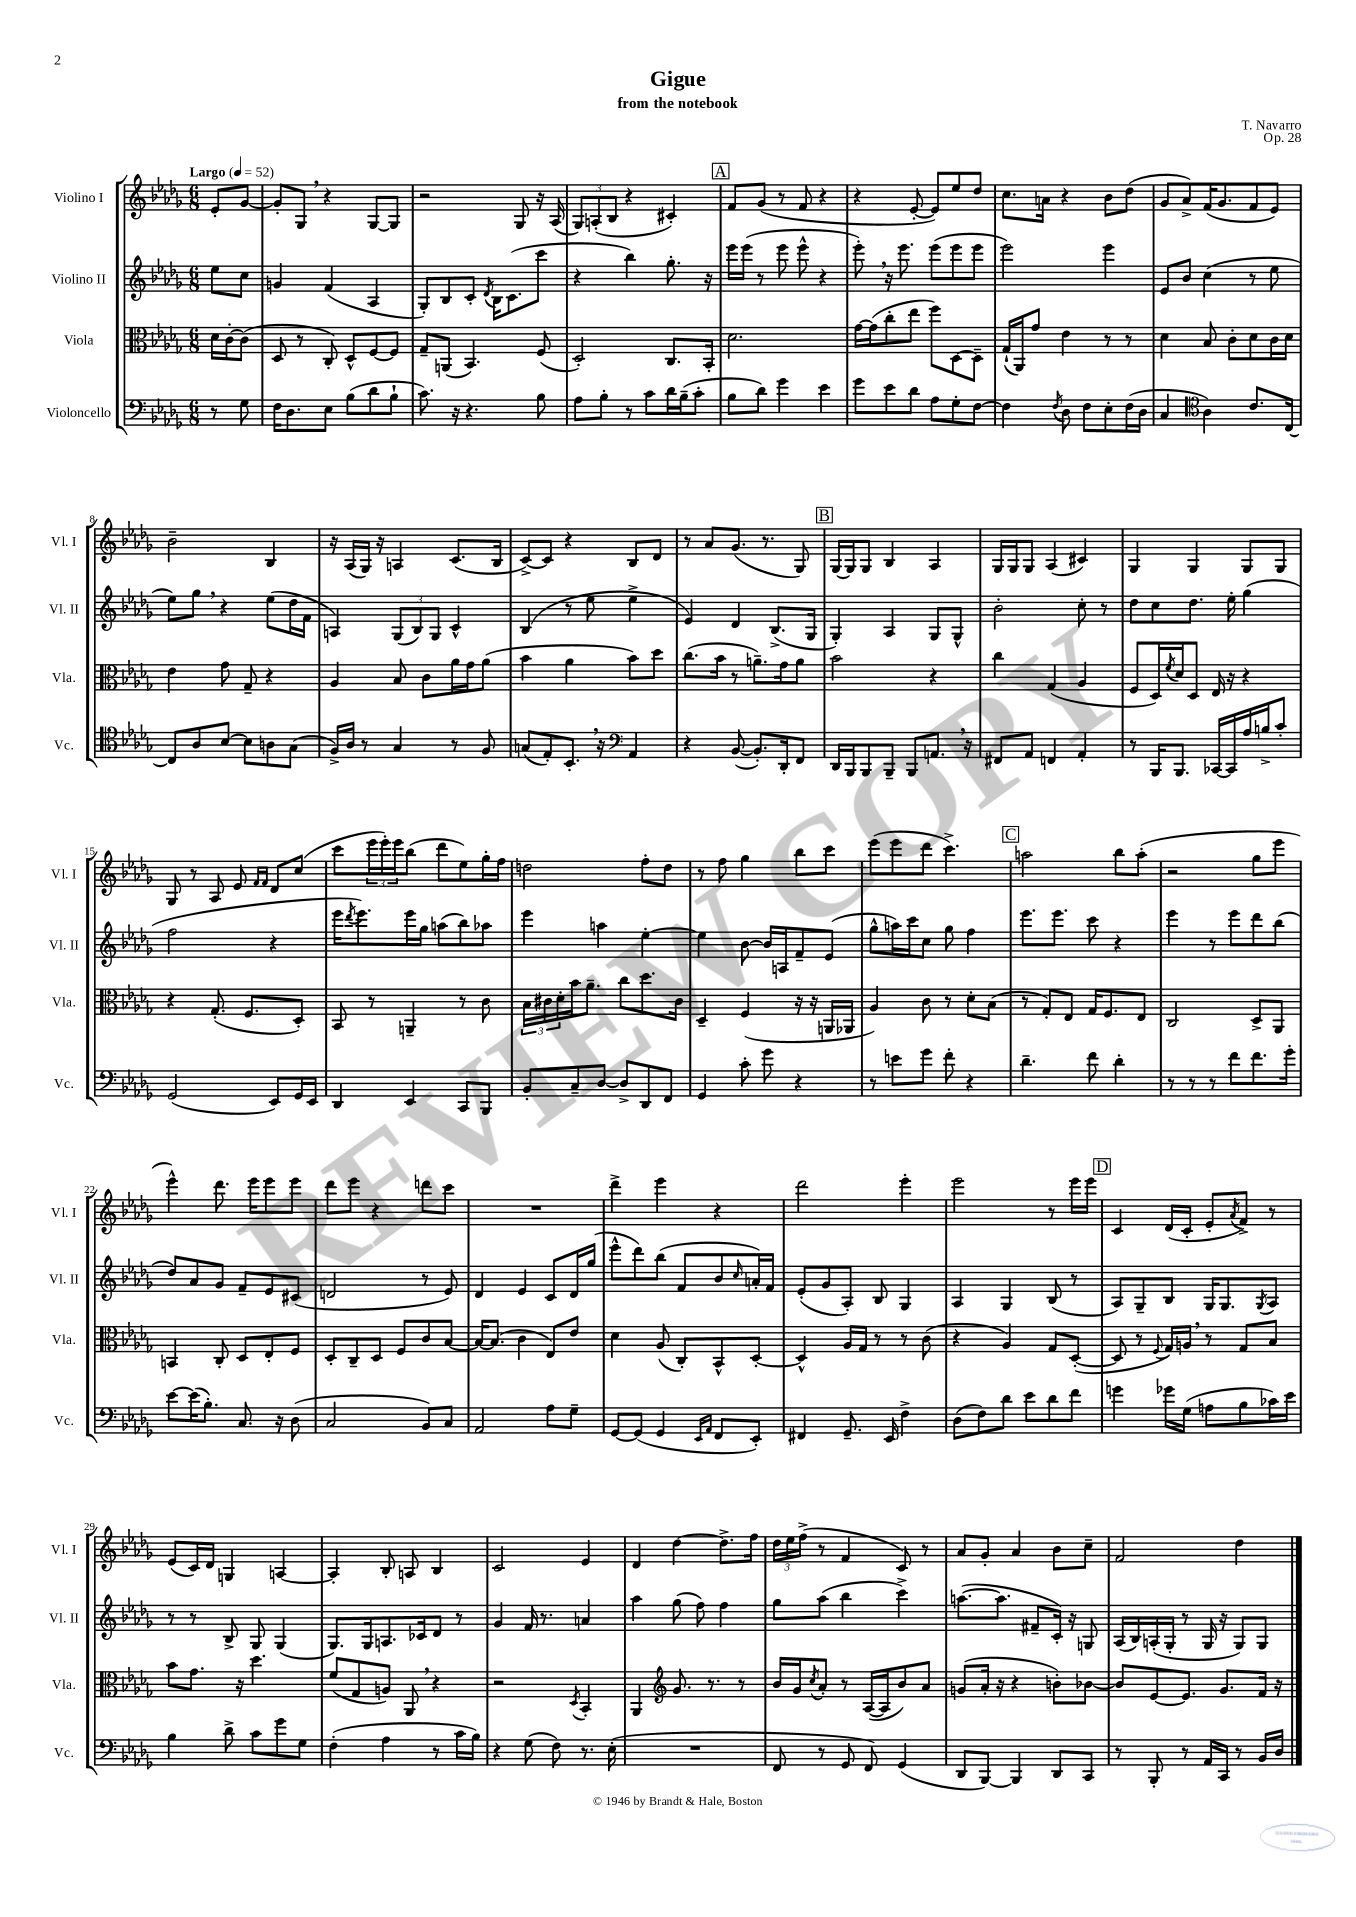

**kern	**kern	**kern	**kern
*part4	*part3	*part2	*part1
*staff4	*staff3	*staff2	*staff1
*I"Violoncello	*I"Viola	*I"Violino II	*I"Violino I
*I'Vc.	*I'Vla.	*I'Vl. II	*I'Vl. I
*clefF4	*clefC3	*clefG2	*clefG2
*k[b-e-a-d-g-]	*k[b-e-a-d-g-]	*k[b-e-a-d-g-]	*k[b-e-a-d-g-]
*M6/8	*M6/8	*M6/8	*M6/8
*MM52	*MM52	*MM52	*MM52
=	=	=	=
!	!	!	!LO:TX:a:B:t=Largo
8r	16d-\LL	8ee-\L	8e-'/L
.	[16c'\J	.	.
8G-\	(8c\J]	8cc\J	[8g-/J
=1	=1	=1	=1
16F\KL	8D-/	4gn/	8g-'/L]
8.D-\	.	.	.
.	8r	.	8G-,/J
8E-\J	8C'/)	(4f/	4r
(8B-\L	8D-^^/L	.	.
8d-\	[8F/	4A-/	[8G-/L
8B-`\J	8F/J]	.	8G-/J]
=2	=2	=2	=2
8.c\)	8G-~/L	8G-'/L)	2r
.	(8AAn/J	8B-/	.
16r	.	.	.
4.r	4.BB-/)	8c'/J	.
.	.	8qd-/	.
.	.	16B-\KL	.
.	.	(8.c\	.
.	.	.	8G-/
8B-\	(8F/	8ccc\J	16r
.	.	.	(16A-/
=3	=3	=3	=3
8A-\L	2D-'/)	4r	12G-/L)
.	.	.	(12An'/
8B-'\J	.	.	.
.	.	.	12B-/J
8r	.	4bb-\)	4r
8c\L	.	.	.
16d-\L	8.C/L	8.gg-'\	4c#X'/)
(16B-~\J	.	.	.
8c'\J	.	.	.
.	16BB-'/Jk	16r	.
!!LO:REH:place=s1:t=A
=4	=4	=4	=4
8B-\L	2.d-\	16eee-\LL	8f/L
.	.	(16eee-\JJ	.
8d-\J)	.	8r	(8g-/J
4g-\	.	8eee-\	8r
.	.	8eee-^^\	8f/
4e-\	.	4r	4r
=5	=5	=5	=5
8g-\L	[16g-\LL	8eee-',\)	4r
.	(16g-\J]	.	.
8e-\	8cc'\	16r	.
.	.	8.eee-\	.
8d-\J	8ee-\J	.	[8e-'/
8A-\L	8ff\L)	(8eee-\L	8e-/L])
8G-'\	[8D-\	8eee-\	8ee-/
[8F\J	8D-~\J]	8eee-\J	8dd-/J
=6	=6	=6	=6
4F\]	(16G-`/LL	2eee-\)	8.cc\L
.	16AA-/J)	.	.
.	8g-/J	.	.
.	.	.	16an\Jk
8qF/	.	.	.
8D-\	4e-\	.	4r
8F\L	.	.	.
8E-'\	8r	4eee-\	8b-\L
(16F\L	8r	.	(8dd-\J
16D-\JJ	.	.	.
=7	=7	=7	=7
4C/	4d-\	8e-/L	8g-/L
.	.	8b-/J	8a-^/)
*clefC4	*	*	*
4A-\)	8B-/	(4cc\	(16f/K
.	.	.	8.g-/
.	8c'\L	.	.
8.c/L	8d-\	8r	8f/
.	16c\L	8ee-\	8e-/J)
[16C/Jk	16d-\JJ	.	.
!!LO:LB:g=z
=8	=8	=8	=8
8C/L]	4e-\	8ee-\L)	2b-~\
8A-/	.	8gg-,\J	.
[8B-/J	8g-\	4r	.
8B-\L]	8G-~/	.	.
8An\	4r	(8ee-\L	4B-/
(8G-\J	.	16dd-\L	.
.	.	16f\JJ	.
=9	=9	=9	=9
16F^/LL)	4A-/	4An/)	16r
16A-/JJ	.	.	(16A-/LL
8r	.	.	16G-/JJ)
.	.	.	16r
4G-/	8B-/	(12G-/L	4An/
.	.	12B-/)	.
.	8c\L	.	.
.	.	12G-/J	.
8r	16a-\L	4c^^/	(8.c/L
.	16g-\J	.	.
8F/	(8a-\J	.	.
.	.	.	16B-/Jk
=10	=10	=10	=10
(8Gn/L	4b-\	(4B-/	[8c^/L)
8E-'/)	.	.	8c/J]
8.BB-',/J	4a-\	8r	4r
.	.	8ee-\	.
16r	.	.	.
*clefF4	*	*	*
4AA-/	8b-\L)	4ee-^\	8B-/L
.	8dd-\J	.	8d-/J
=11	=11	=11	=11
4r	(8.cc\L	4e-/)	8r
.	.	.	8a-/L
.	16b-\Jk	.	.
([8BB-/	8r	4d-/	(8.g-/J
8.BB-'/L])	8.an~\L)	.	.
.	.	.	8.r
.	.	(8.B-^/L	.
16DD-'/k	16g-\k	.	.
8FF/J	8a\J	.	8G-/)
.	.	16G-/Jk	.
!!LO:REH:place=s1:t=B
=12	=12	=12	=12
16DD-/LL	2b-\	4G-'/)	[16G-/LL
16BBB-/J	.	.	16G-/J]
8BBB-/	.	.	8G-/J
8BBB-~/J	.	4A-/	4B-/
8BBB-/L	.	.	.
8.AAn,/J	4r	8G-/L	4A-/
.	.	8G-^^/J	.
16r	.	.	.
=13	=13	=13	=13
8FF#X/L	4cc\	2b-'\	16G-/LL
.	.	.	16G-/J
8AA-/J	.	.	8G-/J
4FFn/	(4G-/	.	(4A-/
4AA-'/	4A-/	8cc'\	4c#X/)
.	.	8r	.
=14	=14	=14	=14
8r	8F/L	8dd-\L	4G-/
16BBB-/KL	16D-/L)	8cc\	.
.	8qf/	.	.
8.BBB-/J	16d-/J	.	.
.	8D-/J	8.dd-\J	4G-/
[16CC-X/LL	16E-/	.	.
16CC-/]	16r	16ee-'\	.
16A-/	4r	(4gg-\	8G-/L
16Bn^/J	.	.	.
8c'/J	.	.	8G-/J
!!LO:LB:g=z
=15	=15	=15	=15
(2GG-/	4r	2ff\	8G-/
.	.	.	8r
.	(8.G-'/	.	8A-/
.	.	.	8e-/
.	8.F/L	.	.
.	.	.	16qqf/LL
.	.	.	16qqf/JJ
8EE-/L)	.	4r	8d-/L
16GG-/L	8D-'/J)	.	(8cc/J
16EE-/JJ	.	.	.
=16	=16	=16	=16
4DD-/	8BB-/	16eee-\KL	8ccc\L
.	.	8qddd-/	.
.	.	8.eee-\)	.
.	8r	.	24eee-\L
.	.	.	24eee-'\)
.	.	.	24eee-\J
4EE-/	4AAn~/	16eee-\L	(8bb-\J
.	.	16gg-\JJ	.
.	.	(8aan\L	8ddd-\L
8CC/L	8r	8bb-\)	8ee-\)
8BBB-/J	8c\	8aa-X\J	16gg-'\L
.	.	.	16ff\JJ
=17	=17	=17	=17
8BB-'/L	24B-\LL	4eee-\	2ddn\
.	24c#X\	.	.
.	24d-'\	.	.
8C~/	16b-\J	.	.
.	8.a-~\J	.	.
[8D-/J	.	4aan\	.
8D-^/L]	8cc\L	.	.
8DD-/	8.dd-\	[4ee-'\	8ff'\L
8FF/J	.	.	8dd\J
.	16c#\Jk	.	.
=18	=18	=18	=18
4GG-/	4D-~/	4ee-\]	8r
.	.	.	8ff\
8c'\	(4F/	[8b-\	4gg-\
8g-\	.	16b-/LL]	.
.	.	16An/J	.
4r	16r	8f~/	8bb-\L
.	16r	.	.
.	16AAn/LL	(8e-/J	8ccc\J
.	16AA-X/JJ	.	.
=19	=19	=19	=19
8r	4A-/)	8gg-^^\L	(8eee-\L
8en\L	.	16aan\L)	8eee-\
.	.	16ccc\J	.
8g-\J	8c\	8cc\J	8ddd-\J
8f'\	8r	8gg-\	4.ccc^\)
4r	8d-'\L	4ff\	.
.	(8B-\J	.	.
!!LO:REH:place=s1:t=C
=20	=20	=20	=20
4.d-~\	8r	8.eee-\L	2aan\
.	8G-'/L)	.	.
.	.	8.eee-\J	.
.	8E-/J	.	.
8f\	16G-/KL	8ccc\	.
.	8.F/	.	.
4d-'\	.	4r	8bb-\L
.	8E-/J	.	(8aa'\J
=21	=21	=21	=21
8r	2C/	4eee-\	2r
8r	.	.	.
8r	.	8r	.
8f\L	.	8eee-\L	.
8.f\	8D-^/L	8ddd-\	8gg-\L
.	8AA-/J	(8bb-\J	8eee-\J
16g-'\Jk	.	.	.
!!LO:LB:g=z
=22	=22	=22	=22
[8e-\L	4BBn/	8dd-/L)	4eee-^^\)
(16e-\K]	.	8a-/	.
8.B-'\J)	.	.	.
.	8C'/	8g-/J	8.ddd-\
8.C/	8D-/L	8f~/L	.
.	.	.	16eee-\KL
.	8E-'/	8e-/	8eee-\
16r	.	.	.
(8D-\	8F/J	(8c#X/J	8eee-\J
=23	=23	=23	=23
2C/	8D-'/L	2dn/	8ddd-\L
.	8C~/	.	8eee-\J
.	8D-/J	.	4r
.	8F/L	.	.
8BB-/L)	8c/	8r	8dddn\L
8C/J	[8B-/J	8e-/)	8ccc\J
=24	=24	=24	=24
2AA-/	16B-/KL_	4d-/	2.r
.	(8.B-/J]	.	.
.	4c\	4e-/	.
8A-\L	8E-/L)	8c/L	.
8G-~\J	8e-/J	16d-/L	.
.	.	(16gg-/JJ	.
=25	=25	=25	=25
[8GG-/L	4d-\	8eee-^^\L	4ddd-^\
(8GG-/J]	.	8ddd-\)	.
4GG-/	(8A-/	(8bb-\J	4eee-\
.	8C'/L)	8f/L	.
16qqEE-/LL	.	.	.
16qqAA-/JJ	.	.	.
8FF/L	8BB-^^/	8b-/	4r
.	.	16qqcc/	.
8EE-'/J)	[8D-'/J	16an'/L)	.
.	.	16f/JJ	.
=26	=26	=26	=26
4FF#X/	4D-^^/]	(8e-'/L	2ddd-\
.	.	8g-/	.
8.GG-~/	16A-/LL	8A-'/J)	.
.	16G-/JJ	.	.
.	8r	8B-/	.
16EE-/	.	.	.
4F^\	8r	4G-/	4eee-'\
.	(8c\	.	.
=27	=27	=27	=27
(8D-\L	4r	4A-/	2eee-\
8F\)	.	.	.
8d-\J	4A-/)	4G-/	.
8e-\L	.	.	.
8d-\	8G-/L	(8B-/	8r
8f\J	([8D-'/J	8r	16eee-\LL
.	.	.	16eee-\JJ
!!LO:REH:place=s1:t=D
=28	=28	=28	=28
4gn\	8D-/]	8A-/L)	4c/
.	8r	8G-~/	.
.	8qqF/	.	.
16g-X\LL	16G-/LL)	8B-/J	(16d-/LL
(16G-\JJ	16An,/JJ	.	16c'/JJ
8An\L	8r	16G-/KL	8e-'/L
.	.	8.G-/	.
.	.	.	8qa-/
8B-\	8G-/L	.	8f^/J)
.	.	8qG-/	.
16c-X\L)	8B-/J	8A-/J	8r
16e-\JJ	.	.	.
!!LO:LB:g=z
=29	=29	=29	=29
4B-\	8b-\L	8r	(8e-/L
.	8.g-\J	8r	16c/L)
.	.	.	16d-/JJ
8d-^\	.	8B-^/	4Gn/
.	16r	.	.
8c\L	4.dd-\	8G-/	.
8g-\	.	(4G-/	[4An/
8G-\J	.	.	.
=30	=30	=30	=30
(4F'\	(8f/L	8.G-/L)	4A'/]
.	8G-/	.	.
.	.	16G-/k	.
4A-\	8An/J)	8.An/	8B-'/
.	8AA-,/	.	8An/
.	.	16c-X/k	.
8r	4r	8d-/J	4B-/
16c\LL	.	8r	.
16B-\JJ)	.	.	.
=31	=31	=31	=31
4r	2r	4g-/	2c/
(8G-\	.	16f/	.
.	.	8.r	.
8F\)	.	.	.
.	8qD-/	.	.
8.r	4BB-'/	4an/	4e-/
(16E-'\	.	.	.
=32	=32	=32	=32
2.r	4AA-/	4aa-\	4d-/
*	*clefG2	*	*
.	8.g-/	(8gg-\	[4dd-\
.	.	8ff\)	.
.	8.r	.	.
.	.	4ff\	8.dd-^\L]
.	8r	.	.
.	.	.	16ff\Jk
=33	=33	=33	=33
8FF/	16b-/LL	8gg-\L	24dd-\LL
.	.	.	24ee-\
.	16g-/J	.	.
.	.	.	(24ff^\JJ
.	8qcc/	.	.
8r	8a-'/J	(8aa-\J	8r
8GG-/	8r	4bb-\	4f/
8FF/)	([16A-/LL	.	.
.	16A-/J]	.	.
(4GG-/	8b-/)	4ccc^\)	8c/)
.	8a-/J	.	8r
=34	=34	=34	=34
8DD-/L	(8gn/L	([8.aan\L	8a-/L
[8BBB-/J)	16a-'/Jk	.	8g-'/J
.	16r	8.aa\J]	.
4BBB-/]	4r	.	4a-/
.	.	8f#X~/L	.
8DD-/L	8bn'\L)	16c'/Jk)	8b-\L
.	.	16r	.
8CC/J	[8b-X\J	8Gn/	8cc~\J
=35	=35	=35	=35
8r	8b-/L]	(16A-/LL	2f/
.	.	16B-/)	.
8BBB-'/	[8e-/	(16An'/	.
.	.	16G-'/JJ	.
8r	8.e-/J]	8r	.
16AA-/LL	.	16G-/	.
16CC/JJ	8.g-/L	16r	.
8r	.	8G-/L)	4dd-\
16BB-/LL	16f/Jk	8G-/J	.
16D-/JJ	16r	.	.
==	==	==	==
*-	*-	*-	*-
